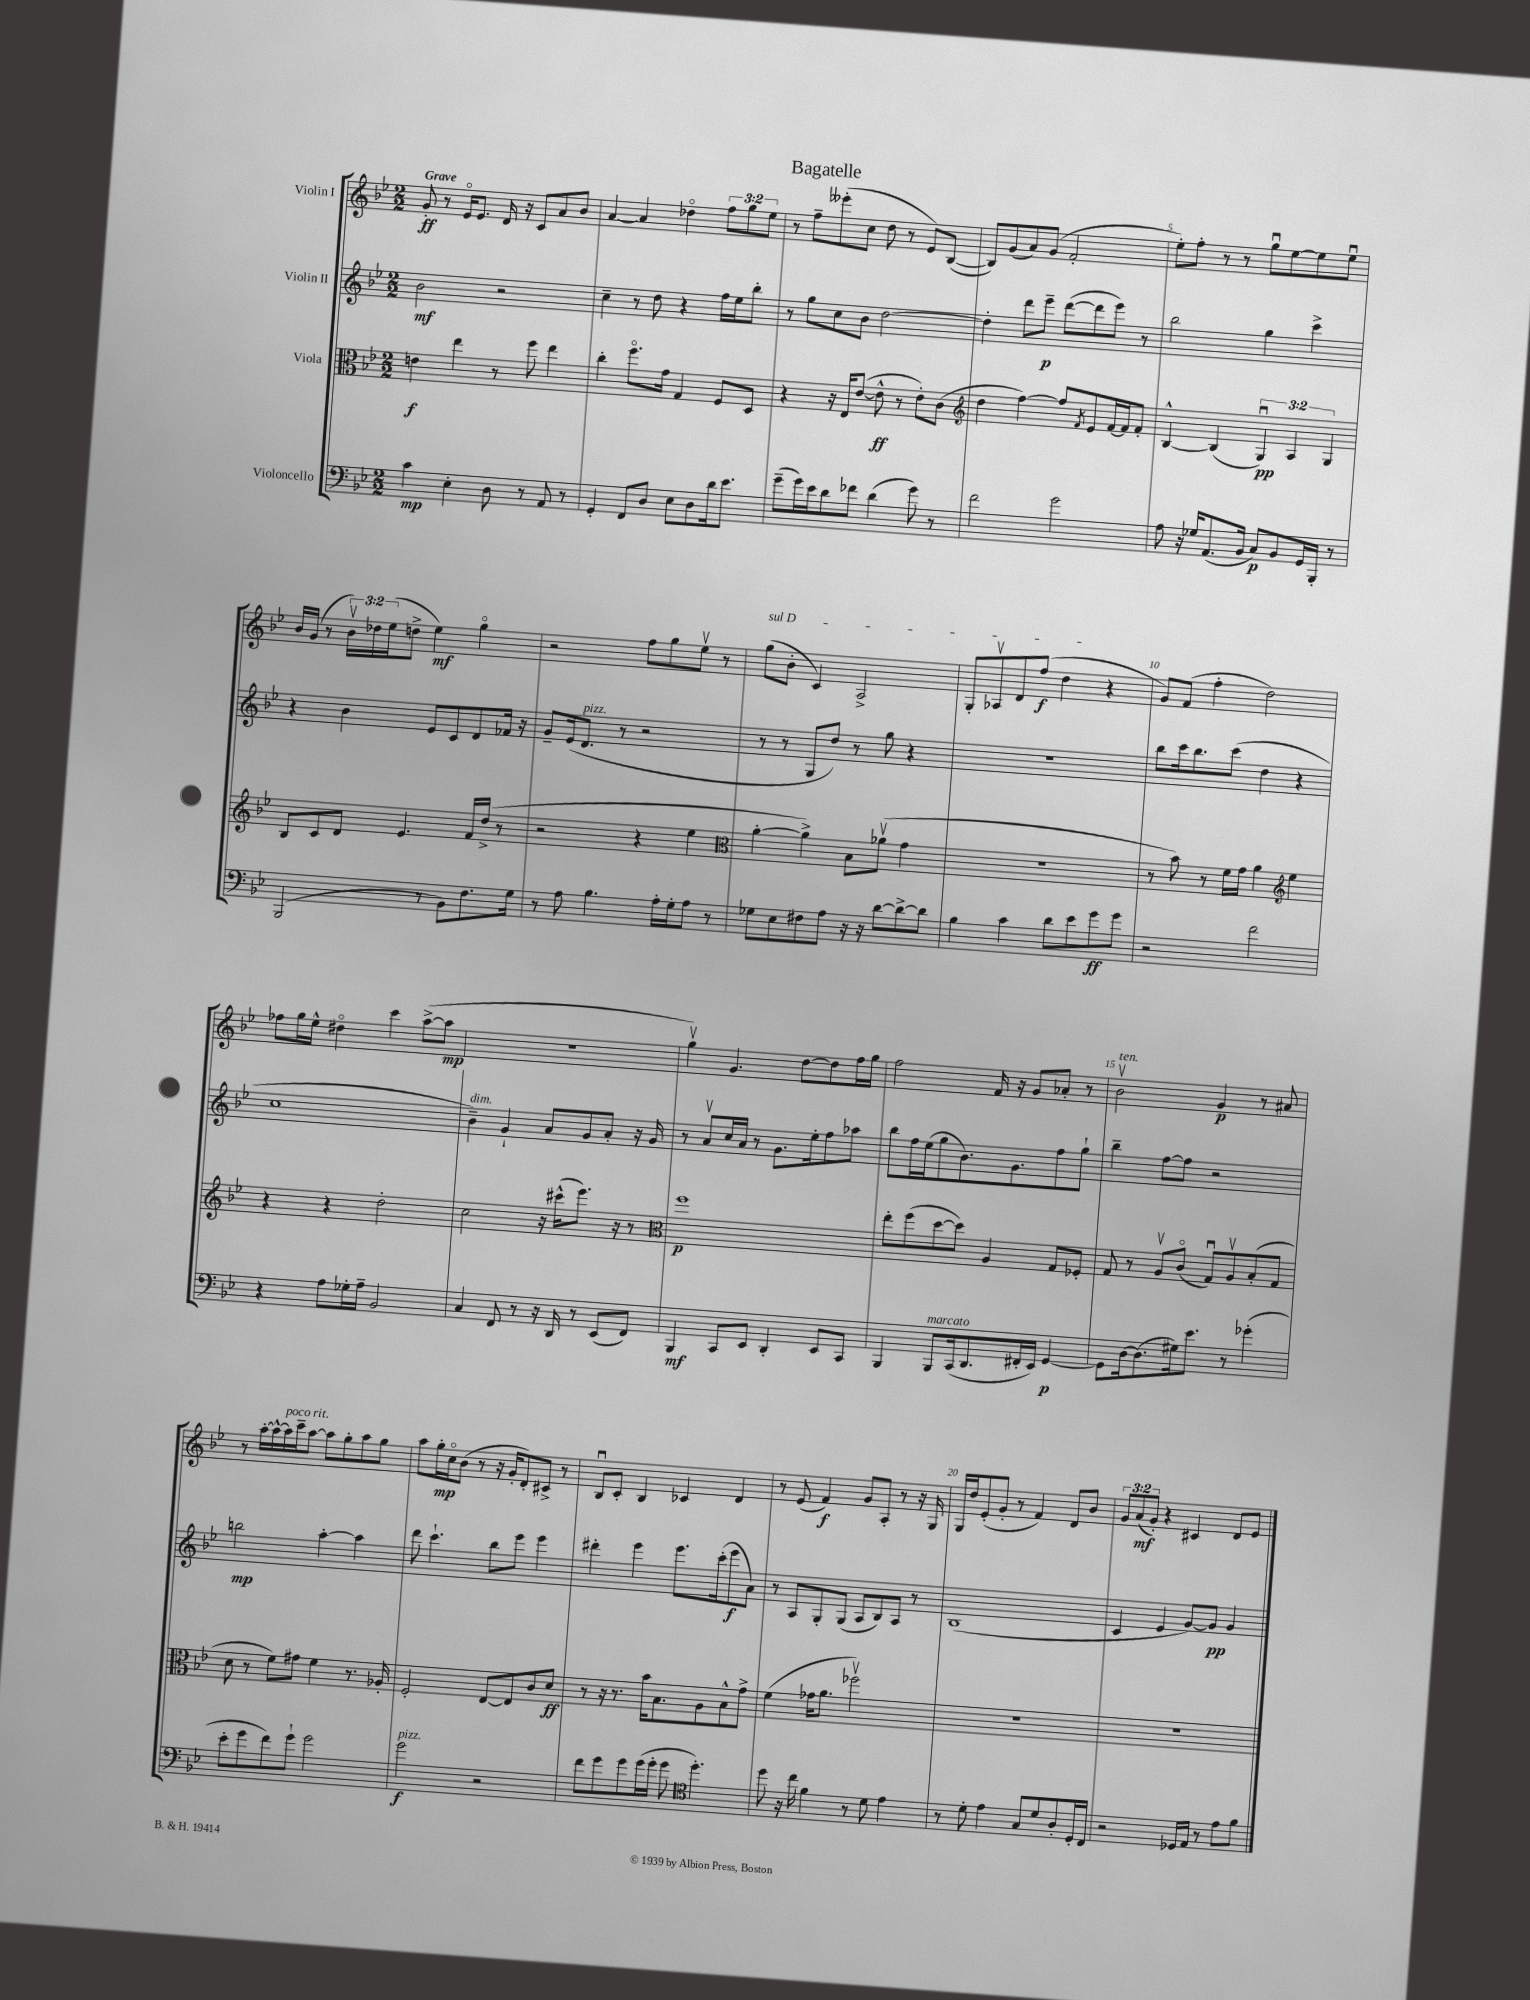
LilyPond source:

\header { title = "Bagatelle" }
<<
\new StaffGroup <<
\new Staff = "s0" \with { instrumentName = "Violin I" } {
    \clef treble \key bes \major \numericTimeSignature \time 2/2 \override Staff.TupletNumber.text = #tuplet-number::calc-fraction-text \tempo "Grave"
    g'8-.\ff r8 ees'16\flageolet ees'8. d'16 r16 c'8 a'8 bes'8 |
    a'4~ a'4 des''4\flageolet \tuplet 3/2 { f''8 g''8 ees''8 } |
    r8 f''8-- eeses'''8-.( c''8 d''8 r8 ees'8) bes8~( |
    bes8) g'8( a'8) g'8( f'2-. |
    ees''8-.) f''8-. r8 r8 g''8\downbow ees''8~ ees''8 ees''8\downbow |
    bes'16 g'16( r8 \tuplet 3/2 { bes'16\upbow) des''16 ees''16( } d''8-> ees''4\mf) g''4\flageolet |
    r2 f''8 g''8 ees''8\upbow r8 |
    \once \override TextSpanner.bound-details.left.text = \markup { \italic "sul D" } g''8\startTextSpan( bes'8-. c'4) a2-> |
    g8-. aes8\upbow d'8 f''8\f( d''4\stopTextSpan r4 |
    g'8) f'8( f''4-. d''2) |
    fes''8 g''16 ees''16-^ dis''4\flageolet c'''4 a''8~->( a''8\mp |
    r1 |
    g''4\upbow) g'4. d''8~ d''8 f''16 g''16 |
    f''2 f'16 r16 g'8 aes'8-. r8 |
    bes'2\upbow^\markup { \italic "ten." } g'4\p r8 ais'8 |
    r8 a''16~-. a''16~-^ a''16^\markup { \italic "poco rit." } c'''16-- a''8~ a''8 g''8-. a''8 g''8 |
    a''8 g''16-.\mp c''16\flageolet bes'8( r8 r16 g'16-. d'8-.) cis'8-> r8 |
    bes8\downbow c'8-. bes4 ces'4 d'4 |
    r8 ees'8( f'4\f) g'8 a8-. r8 r16 g16 |
    g16 d''16 ees'8-.( g'8-. r8 f'4) d'8 bes'8 |
    \tuplet 3/2 { g'8 a'8\mf( g'8-.) } r4 cis'4 d'8 ees'8 \bar "|." |
}
\new Staff = "s1" \with { instrumentName = "Violin II" } {
    \clef treble \key bes \major \numericTimeSignature \time 2/2
    bes'2\mf r2 |
    c''4-- r8 d''8 r4 f''16 ees''16 bes''8-. |
    r8 g''8 c''8 bes'8 d''2~ |
    d''4-. d'''8 ees'''8--\p d'''8~( d'''8 ees'''8) r8 |
    bes''2 g''4 c'''4-> |
    r4 bes'4 ees'8 c'8 d'8 fes'16 r16 |
    g'8-- ees'16( d'8.^\markup { \italic "pizz." } r8 r2 |
    r8 r8 g8 d''8) r8 g''8 r4 |
    r1 |
    bes''8 c'''16 bes''8. c'''8( d''4 r4 |
    c''1 |
    bes'4--^\markup { \italic "dim." }) g'4-! a'8 g'8 a'8-. r16 g'16 |
    r8 a'8\upbow c''16 a'16 r8 g'8. ees''16-. f''8 aes''8 |
    bes''8 f''16 ees''16( g''8 bes'8.) g'8. f''8 g''8-! |
    bes''4-- f''8~ f''8 r2 |
    b''2\mp a''4~-. a''4 |
    d'''8 c'''4.-! bes''8 ees'''8 ees'''4 |
    dis'''4-. ees'''4 ees'''8. c'''16-.( ees'''8\f a'8) |
    r8 a8 g8-. g8( a8 bes8) a8 r8 |
    bes1( |
    c'4 ees'4 g'8~) g'8\pp g'4 \bar "|." |
}
\new Staff = "s2" \with { instrumentName = "Viola" } {
    \clef alto \key bes \major \numericTimeSignature \time 2/2 \override Staff.TupletNumber.text = #tuplet-number::calc-fraction-text
    e'4\f ees''4 r8 f''8 ees''4 |
    c''4-. f''8.\flageolet g'16 g4 f8 d8 |
    r4 r16 ees16 ees'8~( ees'8-^\ff r8 ees'8-.) c'8( |
    \clef treble d''4 f''4~) f''8 \acciaccatura { f'8 } ees'8 f'16~ f'16 f'8-. |
    bes4~-^ bes4( \tuplet 3/2 { g4\downbow\pp) a4 g4 } |
    bes8 c'8 d'8 ees'4. f'16 d''16->( r8 |
    r2 r4 ees''4 |
    \clef alto a'4~-. a'4->) bes8 aes'8\upbow( g'4 |
    r1 |
    r8 bes'8) r8 f'16 g'16 a'4 \clef treble ees''4 |
    r4 r4 d''2-. |
    c''2 r16 cis'''16-^( ees'''8.) r16 r8 |
    \clef alto f''1\p |
    ees''8-. f''8( d''8~ d''8) a4 g8 fes8-. |
    g8 r8 a8\upbow c'8\flageolet( g8\downbow) a8\upbow bes8-.( g8 |
    d'8 r8 f'8) gis'8 f'4 r8. aes16-. |
    f2-. ees8~ ees8 c'8 d'8\ff |
    r8 r16 r8. bes'16 bes8. a8 bes8-^ g'8-> |
    f'4( ges'16 a'8. fes''2\upbow) |
    R1 |
    R1 \bar "|." |
}
\new Staff = "s3" \with { instrumentName = "Violoncello" } {
    \clef bass \key bes \major \numericTimeSignature \time 2/2
    c'4\mp ees4-. d8 r8 a,8 r8 |
    g,4-. f,8 d8 ees8 d8 d'16 ees'8. |
    g'8--( g'16) ees'16 d'8 fes'8 d'4( g'8) r8 |
    f'2 g'2 |
    a8 r16 ges16 a,8.( bes,16 c8\p) bes,8 g,16 bes,,16-. r8 |
    bes,,2( r8 bes,8) f8. g16 |
    r8 a8 bes4. a16-. g16-. a8 r8 |
    ges8 ees8 fis8 a8 r16 r16 d'8~ d'8~-> d'8 |
    bes4 c'4 d'8 ees'8 g'8\ff g'8 |
    r2 f'2 |
    r4 a8 ges16-. a16-- bes,2 |
    c4 f,8 r8 r16 d,16 r8 ees,8( f,8) |
    bes,,4\mf c,8 ees,8 d,4-. ees,8 c,8 |
    bes,,4 bes,,8^\markup { \italic "marcato" } c,16( d,8. fis,16-. ees,16) g,4~\p |
    g,8 d16~ d8.( gis16) ees'8. r8 ges'4-.( |
    ees'8-. g'8 f'8) g'8-! g'2 |
    g'2\f^\markup { \italic "pizz." } r2 |
    f'8 g'8 g'8 g'16( g'16-. g'8 \clef tenor d''4.-.) |
    d''8 r16 c''16 f'4 r8 d'8 ees'4 |
    r8 d'8-. ees'4 g8 d'8 a8-. d16-. c16 |
    r2 des16 ees16 r8 ees'8 f'8 \bar "|." |
}
>>
>>
\layout { \context { \Score \override BarNumber.break-visibility = ##(#f #t #t) barNumberVisibility = #(every-nth-bar-number-visible 5) } }
